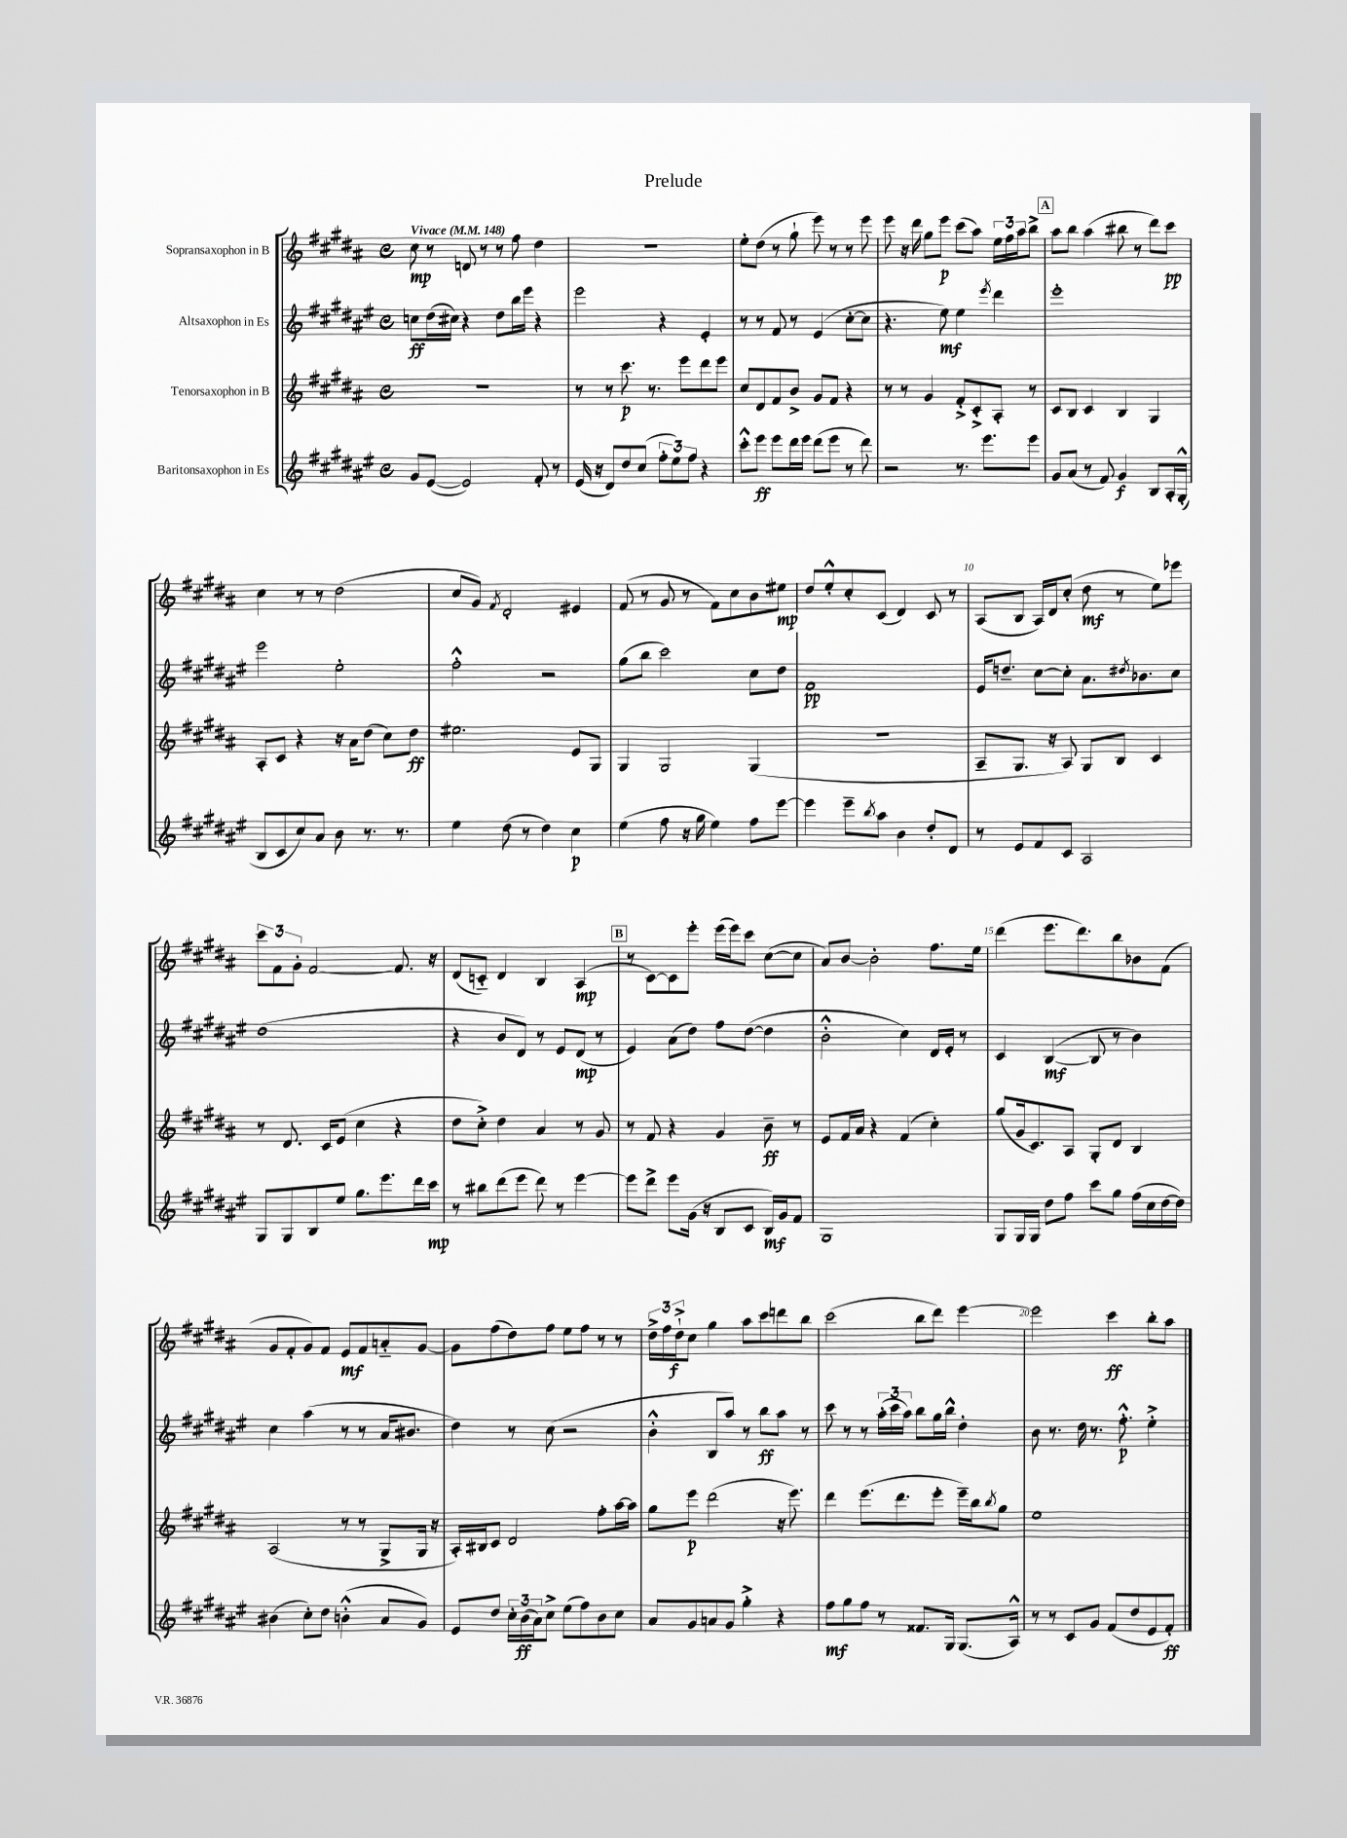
\header { title = "Prelude" }
<<
\new StaffGroup <<
\new Staff = "s0" \with { instrumentName = "Sopransaxophon in B" } {
    \clef treble \key b \major \defaultTimeSignature \time 4/4 \tempo "Vivace" 4 = 148
    cis''8\mp r8 d'8 r8 r8 fis''8 dis''4 |
    R1 |
    e''8-. dis''8( r8 gis''8-! e'''8) r8 r8 e'''8 |
    e'''8 r16 dis'''16 gis''8 e'''8\p cis'''8( ais''8) \tuplet 3/2 { e''16 fis''16 ais''16 } b''8-> |
    \mark \markup { \box "A" } ais''8 b''8 ais''4( bis''8 r8 dis'''8) cis'''8\pp |
    cis''4 r8 r8 dis''2( |
    cis''8 gis'8) \acciaccatura { fis'8 } dis'2-. eis'4 |
    fis'8( r8 gis'8 r8 fis'8) cis''8 b'8 eis''8\mp |
    dis''8 e''8-.-^ cis''8-. cis'8( dis'4) cis'8 r8 |
    ais8( b8 ais16) dis'16 cis''8-.( dis''8\mf r8 e''8) ees'''8 |
    \tuplet 3/2 { cis'''8 fis'8 gis'8-. } fis'2~ fis'8. r16 |
    dis'8( c'8-_) dis'4 b4 ais4\mp( |
    \mark \markup { \box "B" } r8 cis'8~) cis'8 e'''8-. e'''16( e'''16) cis'''8 cis''8~( cis''8 |
    ais'8) b'8~ b'2-. fis''8. e''16 |
    dis'''4( e'''8. dis'''8.) b''8 bes'8 fis'8( |
    gis'8 fis'8-. gis'8) fis'8 e'8\mf fis'8 a'8-_ gis'8~ |
    gis'8 fis''8( dis''8) fis''8 e''8 fis''8 r8 r8 |
    \tuplet 3/2 { dis''16-> fis''16 dis''16-!->\f } cis''8 gis''4 ais''8 cis'''8 d'''8 b''8 |
    cis'''2( b''8 dis'''8) e'''4~ |
    e'''2 cis'''4\ff b''8-. ais''8 \bar "|." |
}
\new Staff = "s1" \with { instrumentName = "Altsaxophon in Es" } {
    \clef treble \key fis \major \defaultTimeSignature \time 4/4
    c''8\ff dis''16( cis''16) r4 dis''8 b''16 eis'''16 r4 |
    eis'''2 r4 eis'4-. |
    r8 r8 fis'8 r8 eis'4( cis''8~-. cis''8 |
    r4. eis''8\mf) eis''4 \acciaccatura { eis'''8 } dis'''4 |
    \mark \markup { \box "A" } eis'''1-. |
    eis'''2 eis''2-. |
    fis''2-.-^ r2 |
    gis''8( b''8 cis'''2) cis''8 dis''8 |
    fis'1\pp |
    eis'16 d''8.-- cis''8~ cis''8-. ais'8. \acciaccatura { dis''8 } bes'8. cis''8 |
    dis''1( |
    r4 b'8 dis'8) r8 eis'8 dis'8\mp( r8 |
    \mark \markup { \box "B" } eis'4) ais'8( dis''8) fis''8 dis''8~( dis''4 |
    b'2-.-^ cis''4) dis'16 eis'16-. r8 |
    cis'4 b4~\mf( b8 r8 b'4) |
    cis''4 ais''4( r8 r8 ais'16 bis'8. |
    dis''4) r8 cis''8( r2 |
    b'4-.-^ b8 ais''8) r8 b''8\ff ais''8 r8 |
    cis'''8 r8 r8 \tuplet 3/2 { ais''16-.( cis'''16 ais''16) } b''8 gis''16 b''16-^ dis''4-. |
    b'8 r8. dis''16 r8. fis''8.-.-^\p eis''4-.-> \bar "|." |
}
\new Staff = "s2" \with { instrumentName = "Tenorsaxophon in B" } {
    \clef treble \key b \major \defaultTimeSignature \time 4/4
    r1 |
    r8 r8 cis'''8.\p r8. e'''8 dis'''8 e'''8 |
    cis''8 dis'8 fis'8 b'8-> gis'8 fis'8 r4 |
    r8 r8 gis'4 fis'8-.-> cis'8-.-> ais8-. r8 |
    \mark \markup { \box "A" } cis'8 b8 cis'4 b4 gis4 |
    ais8-. cis'8 r4 r16 ais'16 dis''8( cis''8) dis''8\ff |
    eis''2. e'8 gis8 |
    gis4 gis2 gis4( |
    R1 |
    ais8-- gis8. r16 ais8) gis8 b8 cis'4 |
    r8 dis'8. cis'16 e'8( cis''4 r4 |
    dis''8 cis''8-.->) dis''4 ais'4 r8 gis'8 |
    \mark \markup { \box "B" } r8 fis'8 r4 gis'4 b'8--\ff r8 |
    e'8 fis'16 ais'16 r4 fis'4( cis''4-.) |
    gis''8( gis'16 cis'8.) ais8 gis8-. dis'8 b4 |
    ais2( r8 r8 gis8-> gis16 r16 |
    ais16-.) bis16 cis'8 dis'2 fis''8-. ais''16~ ais''16 |
    gis''8 e'''8\p dis'''2( r16 e'''8.) |
    dis'''4 e'''8.( dis'''8. e'''8-. e'''16--) b''16 \acciaccatura { b''8 } gis''8 |
    e''1 \bar "|." |
}
\new Staff = "s3" \with { instrumentName = "Baritonsaxophon in Es" } {
    \clef treble \key fis \major \defaultTimeSignature \time 4/4
    gis'8 eis'8~( eis'2) fis'8-. r8 |
    eis'16( r16 dis'8) dis''8 cis''8( \tuplet 3/2 { fis''8-. eis''8) fis''8 } r4 |
    cis'''8-.-^ eis'''8\ff eis'''8 dis'''16 eis'''16 dis'''8( eis'''8 r8 dis'''8) |
    r2 r8. eis'''8. eis'''8 |
    \mark \markup { \box "A" } gis'8 ais'8( r8 fis'8) gis'4\f b8 ais16-. gis16-.-^( |
    b8 cis'8 cis''8) ais'8 b'8 r8. r8. |
    eis''4 dis''8( r8 dis''4) cis''4\p |
    eis''4( fis''8 r16 gis''16 eis''4) fis''8 eis'''8~ |
    eis'''4 eis'''8-- \acciaccatura { b''8 } ais''8 b'4 dis''8-. dis'8 |
    r8 eis'8 fis'8 cis'8 ais2 |
    gis8 gis8 b8 eis''8 gis''8. eis'''8. dis'''16 cis'''16\mp |
    r8 bis''8 dis'''8( eis'''8 dis'''8) r8 eis'''4~ |
    \mark \markup { \box "B" } eis'''8 dis'''8-> eis'''8 gis'16( r16 b8 cis'8 b16\mf) gis'16 fis'8 |
    gis1 |
    gis8 gis16 gis16 dis''8 fis''8 cis'''8 gis''8 fis''16( cis''16 dis''16~ dis''16) |
    bis'4( cis''8-.) dis''8 b'4-.-^( ais'8 gis'8) |
    eis'8 dis''8 \tuplet 3/2 { cis''16-. b'16\ff( ais'16) } cis''8-> eis''8( fis''8) b'8 cis''8 |
    ais'8 gis'8 a'8 gis'8 gis''4-.-> r4 |
    fis''8\mf gis''8 fis''8 r8 fisis'8. gis16 gis8.( ais16-^) |
    r8 r8 cis'8 gis'8 fis'8( dis''8 eis'8 fis'8-.\ff) \bar "|." |
}
>>
>>
\layout { \context { \Score \override BarNumber.break-visibility = ##(#f #t #t) barNumberVisibility = #(every-nth-bar-number-visible 5) } }
